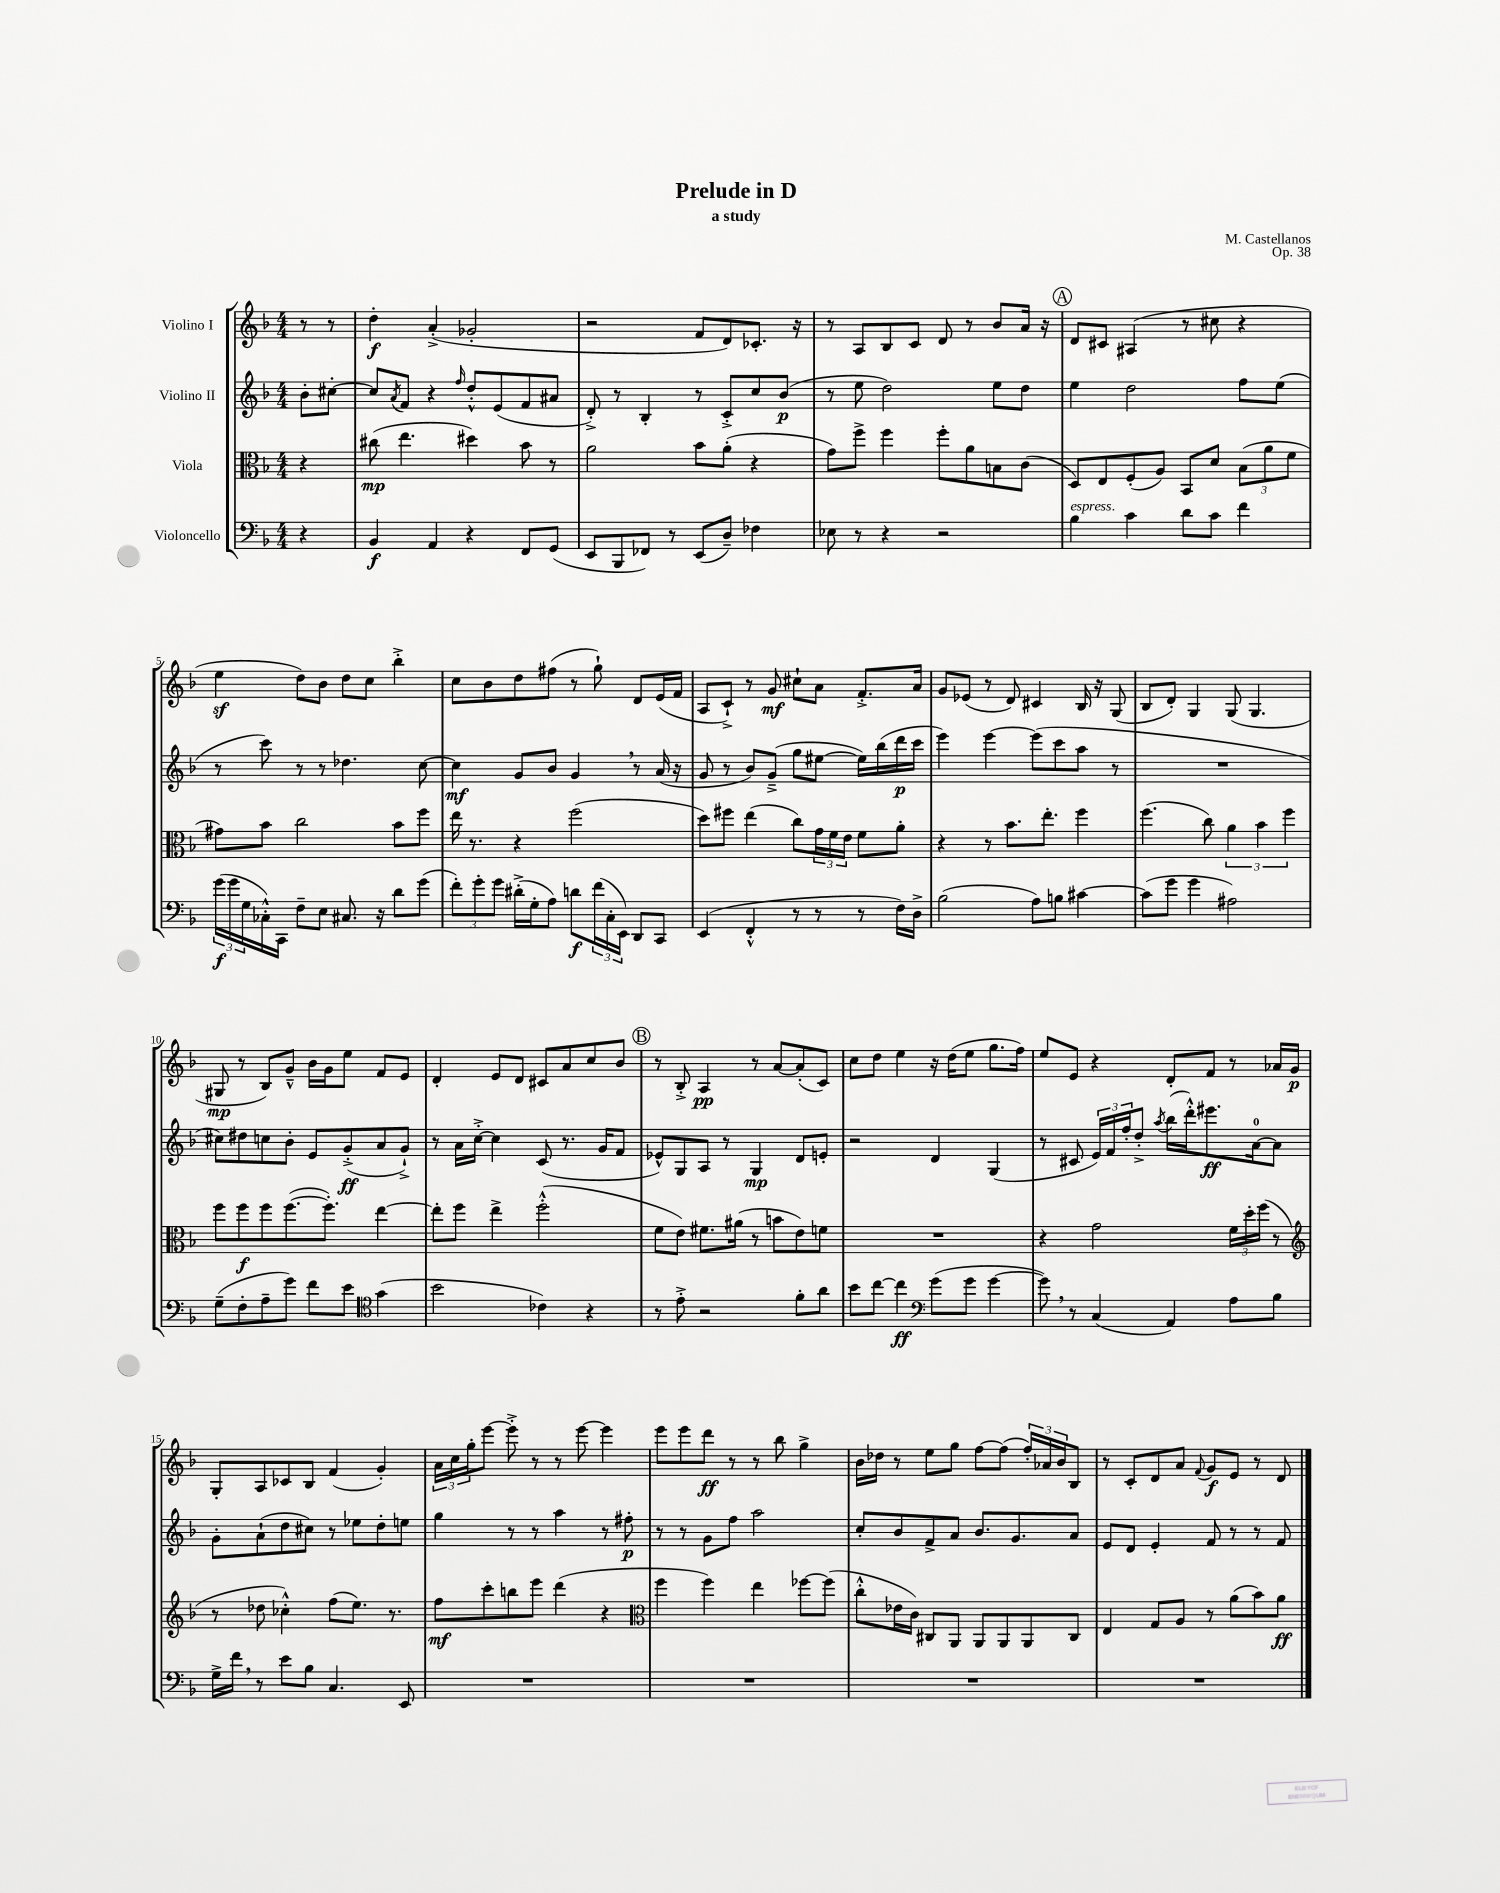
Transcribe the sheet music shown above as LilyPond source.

\header { title = "Prelude in D" composer = "M. Castellanos" subtitle = "a study" opus = "Op. 38" }
<<
\new StaffGroup <<
\new Staff = "s0" \with { instrumentName = "Violino I" } {
    \clef treble \key f \major \numericTimeSignature \time 4/4 \partial 4
    r8 r8 |
    d''4-.\f a'4-.->( ges'2-. |
    r2 f'8 d'8) ces'8.-. r16 |
    r8 a8 bes8 c'8 d'8 r8 bes'8 a'16 r16 |
    \mark \markup { \circle "A" } d'8 cis'8 ais4( r8 cis''8 r4 |
    e''4\sf d''8) bes'8 d''8 c''8 bes''4-.-> |
    c''8 bes'8 d''8 fis''8( r8 g''8-!) d'8 e'16( f'16 |
    a8 c'8-!->) r8 g'8\mf cis''8-! a'8 f'8.-.-> a'16 |
    g'8 ees'8( r8 d'8) cis'4 bes16 r16 g8( |
    bes8 d'8-.) g4 g8( g4. |
    gis8\mp r8 bes8) g'8---^ bes'16 g'16 e''8 f'8 e'8 |
    d'4-. e'8 d'8 cis'8 a'8 c''8 bes'8 |
    \mark \markup { \circle "B" } r8 bes8-.-> a4\pp r8 a'8~ a'8-.( c'8) |
    c''8 d''8 e''4 r16 d''16( e''8 g''8. f''16) |
    e''8 e'8 r4 d'8-. f'8 r8 aes'16 g'16\p |
    g8-. a8 ces'8 bes8 f'4( g'4-.) |
    \tuplet 3/2 { a'16 c''16 g''16-. } e'''8~ e'''8-.-> r8 r8 e'''8~ e'''4 |
    e'''8 e'''8 d'''8\ff r8 r8 bes''8 g''4-> |
    bes'16 des''16 r8 e''8 g''8 f''8~ f''8( \tuplet 3/2 { f''16-.) aes'16 bes'16 } bes8 |
    r8 c'8-. d'8 a'8 \appoggiatura { f'8 } g'8\f e'8 r8 d'8 \bar "|." |
}
\new Staff = "s1" \with { instrumentName = "Violino II" } {
    \clef treble \key f \major \numericTimeSignature \time 4/4 \partial 4
    bes'8-. cis''8~-. |
    cis''8 \acciaccatura { a'8 } f'8 r4 \grace { f''16 } d''8-.-^ e'8( f'8 ais'8 |
    d'8-.->) r8 bes4-. r8 c'8-.-> c''8 bes'8\p( |
    r8 e''8 d''2) e''8 d''8 |
    \mark \markup { \circle "A" } e''4 d''2 f''8 e''8( |
    r8 c'''8) r8 r8 des''4. c''8~ |
    c''4\mf g'8 bes'8 g'4 \breathe r8 a'16( r16 |
    g'8 r8 bes'8) g'8--->( g''8 eis''8~ eis''16) bes''16( d'''16\p c'''16 |
    e'''4) e'''4~ e'''8( c'''8 a''8 r8 |
    R1 |
    cis''8) dis''8 c''8 bes'8-. e'8 g'8-.->\ff( a'8 g'8-!->) |
    r8 a'16 c''16~-.-> c''4 c'8( r8. g'16 f'8 |
    \mark \markup { \circle "B" } ees'8-^) g8 a8 r8 g4\mp d'8 e'8-. |
    r2 d'4 g4( |
    r8 cis'8 \tuplet 3/2 { e'16) f'16 f''16-. } d''8-.-> \acciaccatura { a''8 } bes''16( d'''16-.-^) eis'''8.\ff a'16-0~ a'8 |
    g'8-. a'8-!( d''8 cis''8) r8 ees''8 d''8-. e''8 |
    g''4 r8 r8 a''4 r8 fis''8-.\p |
    r8 r8 g'8 f''8 a''2 |
    c''8-. bes'8 f'8-> a'8 bes'8. g'8. a'8 |
    e'8 d'8 e'4-. f'8 r8 r8 f'8 \bar "|." |
}
\new Staff = "s2" \with { instrumentName = "Viola" } {
    \clef alto \key f \major \numericTimeSignature \time 4/4 \partial 4
    r4 |
    cis''8\mp( e''4. dis''4) bes'8 r8 |
    a'2 bes'8 a'8-.( r4 |
    g'8) f''8-> f''4 f''8-. a'8 b8 c'8( |
    \mark \markup { \circle "A" } d8) e8 f8-.( a8) bes,8 d'8 \tuplet 3/2 { bes8( a'8 f'8 } |
    gis'8) bes'8 c''2 bes'8 f''8 |
    e''16 r8. r4 f''2( |
    d''8) fis''8 e''4( c''8) \tuplet 3/2 { g'16 f'16 e'16 } f'8 a'8-. |
    r4 r8 bes'8. e''8.-. f''4 |
    f''4.( c''8) \tuplet 3/2 { a'4 bes'4 f''4 } |
    f''8 f''8\f f''8 f''8.~( f''8.-.) e''4~ |
    e''8-. f''8 e''4-> f''2-.-^( |
    \mark \markup { \circle "B" } f'8 e'8) fis'8. ais'16( r8 b'8 e'8) f'8 |
    R1 |
    r4 g'2 \tuplet 3/2 { f'16 d''16-. f''16( } r8 |
    \clef treble r8 des''8 ces''4-.-^) f''8( e''8.) r8. |
    f''8\mf c'''8-. b''8 e'''8 d'''4( r4 |
    \clef alto f''4 f''4) e''4 fes''8~ fes''8( |
    c''8-.-^ ees'16 c'16) cis8 a,8 a,8 a,8 a,8 cis8 |
    e4 g8 a8 r8 a'8( bes'8) a'8\ff \bar "|." |
}
\new Staff = "s3" \with { instrumentName = "Violoncello" } {
    \clef bass \key f \major \numericTimeSignature \time 4/4 \partial 4
    r4 |
    bes,4\f a,4 r4 f,8 g,8( |
    e,8 bes,,8 fes,8) r8 e,8( d8--) fes4 |
    ees8 r8 r4 r2 |
    \mark \markup { \circle "A" } bes4^\markup { \italic "espress." } c'4 d'8 c'8 f'4 |
    \tuplet 3/2 { g'16\f( g'16 g16 } ces16-.-^) c,16 f8-- e8 cis8. r16 d'8 g'8( |
    \tuplet 3/2 { f'8-.) g'8-. g'8 } dis'16-.->( g16-. a8) d'8\f \tuplet 3/2 { f'16( c16-. e,16) } d,8 c,8 |
    e,4( f,4-.-^ r8 r8 r8 f16) d16-> |
    bes2( a8) b8 cis'4~ |
    cis'8( g'8 g'4 ais2) |
    g8--( f8-. a8-- g'8) f'8 e'8 \clef tenor g'4( |
    bes'2 ces'4) r4 |
    \mark \markup { \circle "B" } r8 e'8-.-> r2 f'8-. a'8 |
    bes'8 c''8~ c''4\ff \clef bass g'8( g'8 g'4~ |
    g'8) \breathe r8 c4( a,4) a8 bes8 |
    g16-> f'16 \breathe r8 e'8 bes8 c4. e,8 |
    R1 |
    R1 |
    R1 |
    R1 \bar "|." |
}
>>
>>
